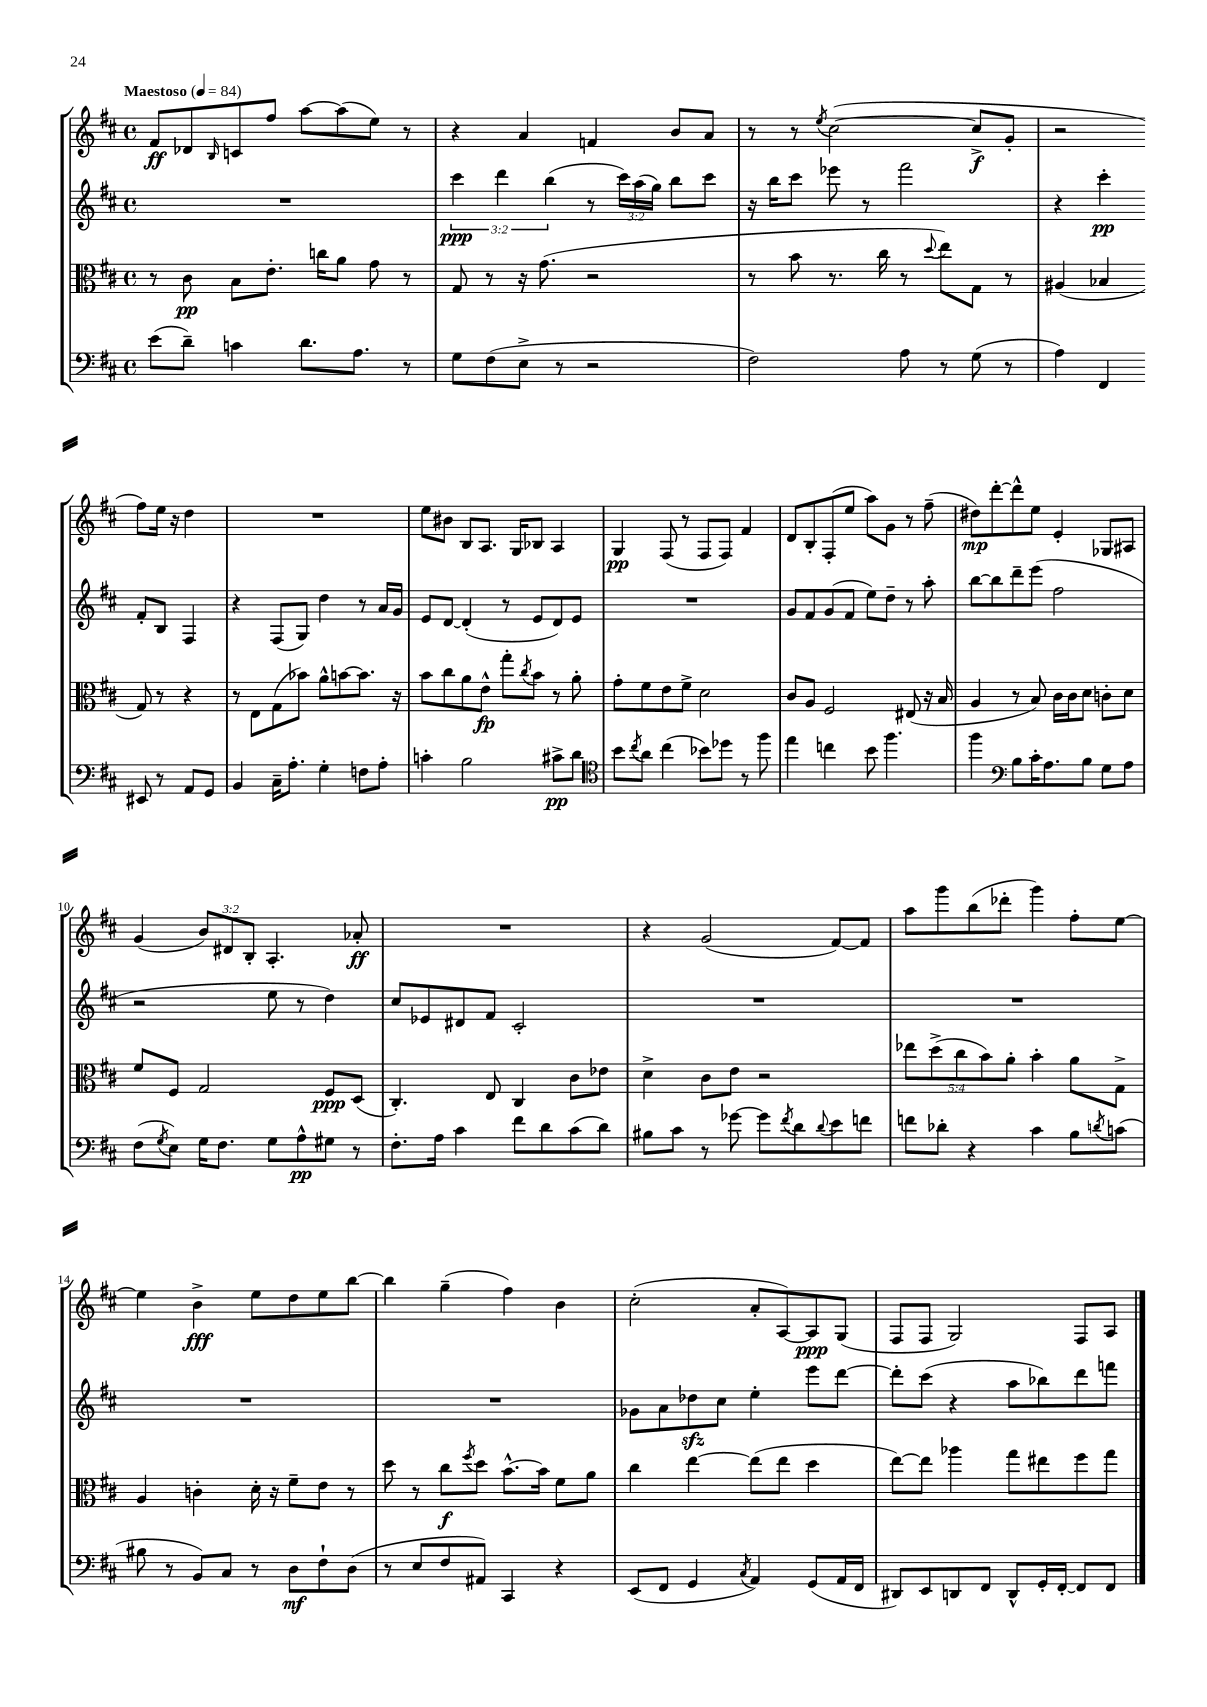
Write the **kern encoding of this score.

**kern	**dynam	**kern	**dynam	**kern	**dynam	**kern	**dynam
*part4	*part4	*part3	*part3	*part2	*part2	*part1	*part1
*staff4	*staff4	*staff3	*staff3	*staff2	*staff2	*staff1	*staff1
*clefF4	*	*clefC3	*	*clefG2	*	*clefG2	*
*k[f#c#]	*	*k[f#c#]	*	*k[f#c#]	*	*k[f#c#]	*
*M4/4	*	*M4/4	*	*M4/4	*	*M4/4	*
*met(c)	*	*met(c)	*	*met(c)	*	*met(c)	*
*MM84	*	*MM84	*	*MM84	*	*MM84	*
=1	=1	=1	=1	=1	=1	=1	=1
!	!	!	!	!	!	!LO:TX:a:B:t=Maestoso	!
(8e\L	.	8r	.	1r	.	8f#/L	ff
8d~\J)	.	8c#\	pp	.	.	8d-X/	.
.	.	.	.	.	.	16qqB/	.
4cn\	.	8B\L	.	.	.	8cn/	.
.	.	8.e'\J	.	.	.	8ff#/J	.
8.d\L	.	.	.	.	.	[8aa\L	.
.	.	16ccn\KL	.	.	.	.	.
.	.	8a\J	.	.	.	(8aa\]	.
8.A\J	.	.	.	.	.	.	.
.	.	8g\	.	.	.	8ee\J)	.
8r	.	8r	.	.	.	8r	.
=2	=2	=2	=2	=2	=2	=2	=2
8G\L	.	8G/	.	6ccc#\	ppp	4r	.
(8F#\	.	8r	.	.	.	.	.
.	.	.	.	6ddd\	.	.	.
8E^\J	.	16r	.	.	.	4a/	.
.	.	(8.g\	.	.	.	.	.
.	.	.	.	(6bb\	.	.	.
8r	.	.	.	.	.	.	.
2r	.	2r	.	8r	.	4fn/	.
.	.	.	.	24ccc#\LL)	.	.	.
.	.	.	.	(24aa\	.	.	.
.	.	.	.	24gg\JJ)	.	.	.
.	.	.	.	8bb\L	.	8b/L	.
.	.	.	.	8ccc#\J	.	8a/J	.
=3	=3	=3	=3	=3	=3	=3	=3
2F#\)	.	8r	.	16r	.	8r	.
.	.	.	.	16bb\KL	.	.	.
.	.	8b\	.	8ccc#\J	.	8r	.
.	.	.	.	.	.	8qee/	.
.	.	8.r	.	8eee-X\	.	([2cc#\	.
.	.	.	.	8r	.	.	.
.	.	16cc#\	.	.	.	.	.
8A\	.	8r	.	2fff#\	.	.	.
.	.	8qqdd/	.	.	.	.	.
8r	.	8ee\L)	.	.	.	.	.
(8G\	.	8G\J	.	.	.	8cc#^/L]	f
8r	.	8r	.	.	.	8g'/J	.
=4	=4	=4	=4	=4	=4	=4	=4
4A\)	.	(4A#X/	.	4r	.	2r	.
4FF#/	.	4B-X/	.	4ccc#'\	pp	.	.
8EE#X/	.	8G/)	.	8f#'/L	.	8ff#\L)	.
8r	.	8r	.	8B/J	.	16ee\Jk	.
.	.	.	.	.	.	16r	.
8AA/L	.	4r	.	4F#/	.	4dd\	.
8GG/J	.	.	.	.	.	.	.
!!LO:LB:g=z
=5	=5	=5	=5	=5	=5	=5	=5
4BB/	.	8r	.	4r	.	1r	.
.	.	8E\L	.	.	.	.	.
16C#~\KL	.	(8G\	.	(8F#/L	.	.	.
8.A'\J	.	.	.	.	.	.	.
.	.	8b-X\J)	.	8G/J)	.	.	.
4G'\	.	8a^^\L	.	4dd\	.	.	.
.	.	[8bn\	.	.	.	.	.
8Fn\L	.	8.b\J]	.	8r	.	.	.
8A'\J	.	.	.	16a/LL	.	.	.
.	.	16r	.	16g/JJ	.	.	.
=6	=6	=6	=6	=6	=6	=6	=6
4cn'\	.	8b\L	.	8e/L	.	8ee\L	.
.	.	8cc#\	.	[8d/J	.	8b#X\J	.
2B\	.	8a\	.	(4d'/]	.	8B/L	.
.	.	8e^^\J	fp	.	.	8.A/J	.
.	.	8gg'\L	.	8r	.	.	.
.	.	.	.	.	.	16G/KL	.
.	.	8qcc#/	.	.	.	.	.
.	.	8b\J	.	8e/L	.	8B-X/J	.
8c#X^\L	pp	8r	.	8d/)	.	4A/	.
8d\J	.	8a'\	.	8e/J	.	.	.
=7	=7	=7	=7	=7	=7	=7	=7
*clefC4	*	*	*	*	*	*	*
8b\L	.	8g'\L	.	1r	.	4G/	pp
8qcc#/	.	.	.	.	.	.	.
8a\J	.	8f#\	.	.	.	.	.
(4cc#\	.	8e\	.	.	.	(8F#/	.
.	.	8f#^\J	.	.	.	8r	.
8b-X\L)	.	2d\	.	.	.	8F#/L	.
8dd-X\J	.	.	.	.	.	8F#/J)	.
8r	.	.	.	.	.	4f#/	.
8ff#\	.	.	.	.	.	.	.
=8	=8	=8	=8	=8	=8	=8	=8
4ee\	.	8c#/L	.	8g/L	.	8d/L	.
.	.	8A/J	.	8f#/	.	8B'/	.
4ccn\	.	2F#/	.	(8g/	.	(8F#'/	.
.	.	.	.	8f#/J	.	8ee/J	.
8b\	.	.	.	8ee\L)	.	8aa\L)	.
4.ff#\	.	.	.	8dd~\J	.	8g\J	.
.	.	(8E#X/	.	8r	.	8r	.
.	.	16r	.	8aa'\	.	(8ff#~\	.
.	.	16B/	.	.	.	.	.
=9	=9	=9	=9	=9	=9	=9	=9
4ff#\	.	4A/	.	[8bb\L	.	8dd#X\L)	mp
.	.	.	.	8bb\]	.	[8ddd'\	.
*clefF4	*	*	*	*	*	*	*
8B\L	.	8r	.	8ddd~\	.	8ddd^^\]	.
16c#'\K	.	8B/)	.	(8eee\J	.	8ee\J	.
8.A\	.	.	.	.	.	.	.
.	.	16c#\LL	.	2ff#\	.	4e'/	.
.	.	16c#\J	.	.	.	.	.
8B\J	.	8d\J	.	.	.	.	.
8G\L	.	8cn'\L	.	.	.	8G-X/L	.
8A\J	.	8d\J	.	.	.	8A#X/J	.
!!LO:LB:g=z
=10	=10	=10	=10	=10	=10	=10	=10
(8F#\L	.	8f#/L	.	2r	.	(4g/	.
8qG/	.	.	.	.	.	.	.
8E\J)	.	8F#/J	.	.	.	.	.
16G\KL	.	2G/	.	.	.	12b/L)	.
8.F#\J	.	.	.	.	.	.	.
.	.	.	.	.	.	12d#X/	.
.	.	.	.	.	.	12B'/J	.
8G\L	.	.	.	8ee\	.	4.A'/	.
8A^^\	pp	.	.	8r	.	.	.
8G#X\J	.	8F#/L	ppp	4dd\)	.	.	.
8r	.	(8D/J	.	.	.	8a-X'/	ff
=11	=11	=11	=11	=11	=11	=11	=11
8.F#'\L	.	4.C#'/)	.	8cc#/L	.	1r	.
.	.	.	.	8e-X/	.	.	.
16A\Jk	.	.	.	.	.	.	.
4c#\	.	.	.	8d#X/	.	.	.
.	.	8E/	.	8f#/J	.	.	.
8f#\L	.	4C#/	.	2c#'/	.	.	.
8d\	.	.	.	.	.	.	.
(8c#\	.	8c#\L	.	.	.	.	.
8d\J)	.	8e-X\J	.	.	.	.	.
=12	=12	=12	=12	=12	=12	=12	=12
8B#X\L	.	4d^\	.	1r	.	4r	.
8c#\J	.	.	.	.	.	.	.
8r	.	8c#\L	.	.	.	(2g/	.
[8g-X\	.	8e\J	.	.	.	.	.
8g-\L]	.	2r	.	.	.	.	.
8qf#/	.	.	.	.	.	.	.
8d\	.	.	.	.	.	.	.
8qqd/	.	.	.	.	.	.	.
8e\	.	.	.	.	.	[8f#/L)	.
8fn\J	.	.	.	.	.	8f#/J]	.
=13	=13	=13	=13	=13	=13	=13	=13
8fn\L	.	10ee-X\L	.	1r	.	8aa\L	.
.	.	(10dd^\	.	.	.	.	.
8d-X'\J	.	.	.	.	.	8ggg\	.
.	.	10cc#\	.	.	.	.	.
4r	.	.	.	.	.	(8bb\	.
.	.	10b\)	.	.	.	.	.
.	.	.	.	.	.	8ddd-X'\J	.
.	.	10a'\J	.	.	.	.	.
4c#\	.	4b'\	.	.	.	4ggg\)	.
8B\L	.	8a\L	.	.	.	8ff#'\L	.
8qdn/	.	.	.	.	.	.	.
(8cn\J	.	8G^\J	.	.	.	[8ee\J	.
!!LO:LB:g=z
=14	=14	=14	=14	=14	=14	=14	=14
8B#X\	.	4A/	.	1r	.	4ee\]	.
8r	.	.	.	.	.	.	.
8BB/L)	.	4cn'\	.	.	.	4b^\	fff
8C#/J	.	.	.	.	.	.	.
8r	.	16d'\	.	.	.	8ee\L	.
.	.	16r	.	.	.	.	.
8D\L	mf	8f#~\L	.	.	.	8dd\	.
8F#`\	.	8e\J	.	.	.	8ee\	.
(8D\J	.	8r	.	.	.	[8bb\J	.
=15	=15	=15	=15	=15	=15	=15	=15
8r	.	8dd\	.	1r	.	4bb\]	.
8E/L	.	8r	.	.	.	.	.
8F#/	.	8cc#\L	f	.	.	(4gg~\	.
.	.	8qff#/	.	.	.	.	.
8AA#X/J)	.	8dd\J	.	.	.	.	.
4CC#/	.	[8.b^^\L	.	.	.	4ff#\)	.
.	.	16b\Jk]	.	.	.	.	.
4r	.	8f#\L	.	.	.	4b\	.
.	.	8a\J	.	.	.	.	.
=16	=16	=16	=16	=16	=16	=16	=16
(8EE/L	.	4cc#\	.	8g-X\L	.	(2cc#'\	.
8FF#/J	.	.	.	8a\	.	.	.
4GG/	.	[4ee\	.	8dd-Xzz\	.	.	.
.	.	.	.	8cc#\J	.	.	.
8qC#/	.	.	.	.	.	.	.
4AA/)	.	(8ee\L]	.	4ee'\	.	8a'/L	.
.	.	8ee\J	.	.	.	[8A/)	.
(8GG/L	.	4dd\	.	8eee\L	.	8A/]	ppp
16AA/L	.	.	.	[8ddd\J	.	(8G/J	.
16FF#/JJ	.	.	.	.	.	.	.
=17	=17	=17	=17	=17	=17	=17	=17
8DD#X/L)	.	[8ee\L)	.	8ddd'\L]	.	8F#/L	.
8EE/	.	8ee\J]	.	(8ccc#\J	.	8F#/J	.
8DDn/	.	4aa-X\	.	4r	.	2G/)	.
8FF#/J	.	.	.	.	.	.	.
8DD^^/L	.	8gg\L	.	8aa\L	.	.	.
16GG'/L	.	8ee#X\	.	8bb-X\)	.	.	.
[16FF#'/JJ	.	.	.	.	.	.	.
8FF#/L]	.	8ff#\	.	8ddd\	.	8F#/L	.
8FF#/J	.	8gg\J	.	8fffn\J	.	8A/J	.
==	==	==	==	==	==	==	==
*-	*-	*-	*-	*-	*-	*-	*-
